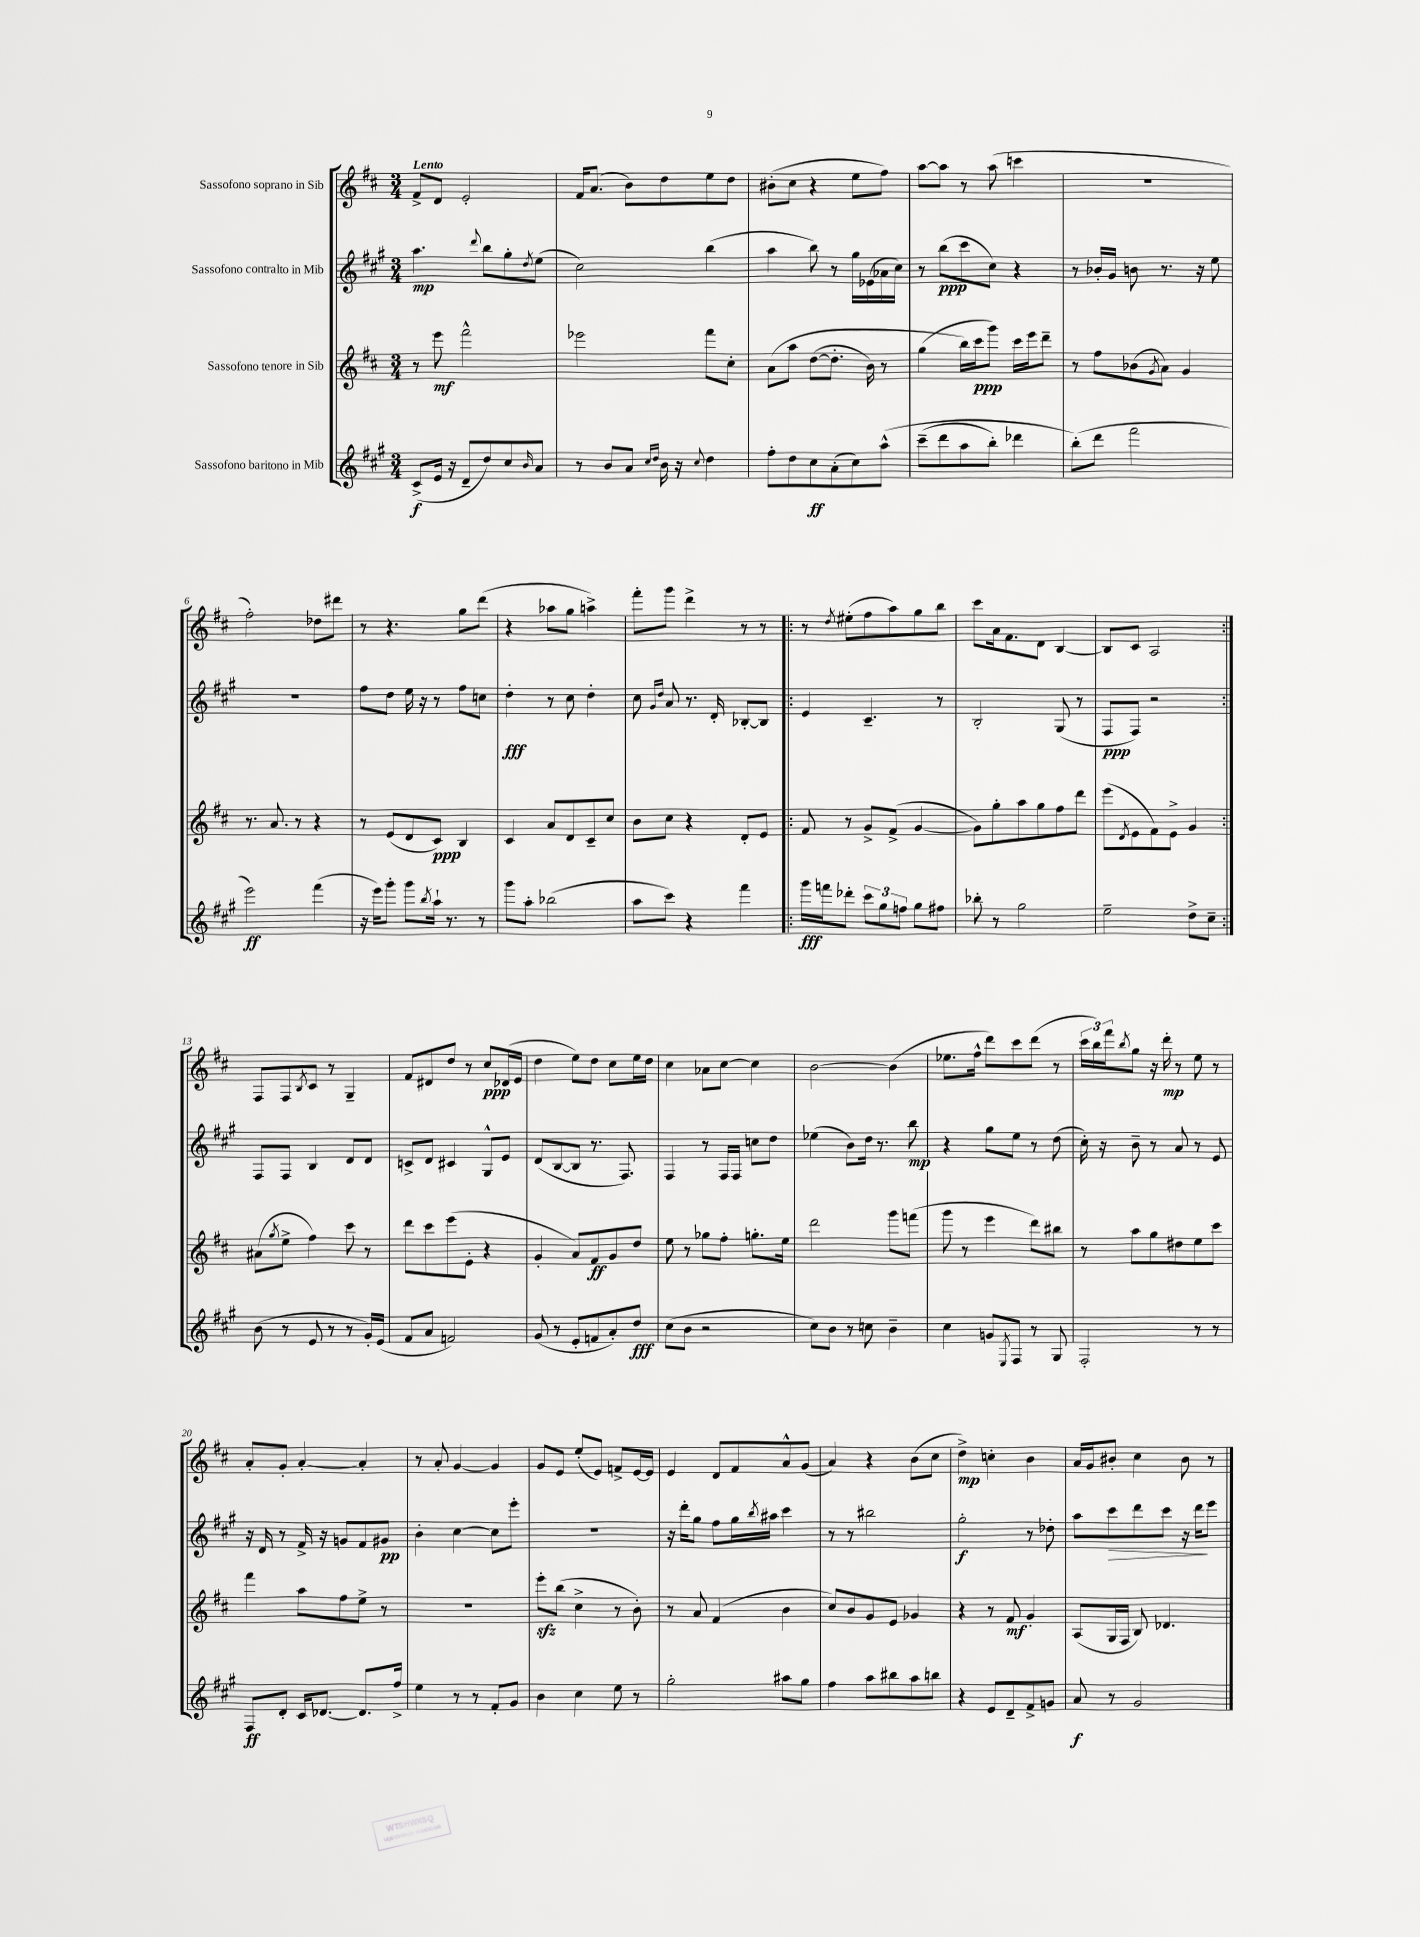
<<
\new StaffGroup <<
\new Staff = "s0" \with { instrumentName = "Sassofono soprano in Sib" } {
    \clef treble \key d \major \numericTimeSignature \time 3/4 \tempo "Lento"
    fis'8-> d'8 e'2-. |
    fis'16 a'8.( b'8) d''8 e''8 d''8 |
    bis'8-.( cis''8 r4 e''8 fis''8) |
    a''8~ a''8 r8 a''8( c'''4 |
    R2. |
    fis''2-.) des''8 dis'''8 |
    r8 r4. g''8 d'''8( |
    r4 aes''8 g''8 a''4->) |
    fis'''8-. g'''8 d'''4-> r8 r8 |
    \repeat volta 2 { r8 \acciaccatura { d''8 } eis''8-.( fis''8 a''8) g''8 b''8 |
    cis'''8 a'16 fis'8. d'8 b4~ |
    b8 cis'8 a2 | }
    fis8 fis8 \acciaccatura { b8 } cis'8 r8 g4-- |
    fis'8 dis'8 d''8 r8 cis''8\ppp des'16( e'16 |
    d''4 e''8) d''8 cis''8 e''16 d''16 |
    cis''4 aes'8 cis''8~ cis''4 |
    b'2~ b'4( |
    ees''8. fis''16-^ d'''8) cis'''8 d'''8( r8 |
    \tuplet 3/2 { cis'''16 b''16) fis'''16 } \acciaccatura { b''8 } g''8 r16 d'''16-.\mp r8 e''8 r8 |
    a'8-. g'8-. a'4~-. a'4-. |
    r8 a'8-. g'4~ g'4 |
    g'8 e'8 e''8-.( e'8) f'8-> e'16~ e'16 |
    e'4 d'8 fis'8 a'8-^ g'8( |
    a'4) r4 b'8( cis''8 |
    d''4->\mp) c''4-. b'4 |
    a'16 g'16 bis'8-. cis''4 bis'8 r8 \bar "|." |
}
\new Staff = "s1" \with { instrumentName = "Sassofono contralto in Mib" } {
    \clef treble \key a \major \numericTimeSignature \time 3/4
    a''4.\mp \appoggiatura { d'''8 } b''8 gis''8-. \acciaccatura { d''8 } e''8( |
    cis''2) b''4( |
    a''4 b''8) r8 gis''16 ees'16( aes'16 cis''16) |
    r8 b''8\ppp( cis'''8 cis''8) r4 |
    r8 bes'16-. gis'16 b'8 r8. r16 e''8 |
    R2. |
    fis''8 d''8 e''16 r16 r8 fis''8 c''8 |
    d''4-.\fff r8 cis''8 d''4-. |
    cis''8 \grace { gis'16 d''16 } a'8 r8. d'16-. bes8~-. bes8 |
    \repeat volta 2 { e'4 cis'4.-- r8 |
    b2-. gis8( r8 |
    fis8\ppp fis8) r2 | }
    fis8 fis8 b4 d'8 d'8 |
    c'8-> d'8 cis'4 gis8-^ e'8 |
    d'8( b8~ b8 r8. fis8.) |
    fis4 r8 fis16 fis16 c''8 d''8 |
    ees''4( b'8) d''16 r8. b''8\mp |
    r4 gis''8 e''8 r8 d''8( |
    cis''16-.) r16 b'8-- r8 a'8 r8 e'8 |
    r16 d'16 r8 fis'16-> r16 g'8 fis'8 gis'8\pp |
    b'4-. cis''4~ cis''8 e'''8-. |
    R2. |
    r16 d'''16-. gis''8 fis''8 gis''16 \acciaccatura { b''8 } ais''16 cis'''4 |
    r8 r8 bis''2 |
    gis''2-.\f r8 des''8-. |
    a''8 cis'''8\> d'''8 cis'''8 r16 d'''16\! e'''8 \bar "|." |
}
\new Staff = "s2" \with { instrumentName = "Sassofono tenore in Sib" } {
    \clef treble \key d \major \numericTimeSignature \time 3/4
    r8 e'''8\mf fis'''2-^ |
    ees'''2 fis'''8 cis''8-. |
    a'8\( a''8 d''8~( d''8.-. b'16) r8 |
    g''4( b''16\) cis'''16\ppp g'''8) cis'''16 e'''16 d'''8-- |
    r8 fis''8 bes'8( \acciaccatura { g'8 } a'8) g'4 |
    r8. a'8. r8 r4 |
    r8 e'8( d'8 cis'8\ppp) b4 |
    cis'4 a'8 d'8 cis'8-- cis''8 |
    b'8 cis''8 r4 d'8-. e'8 |
    \repeat volta 2 { fis'8 r8 g'8-> fis'8->( g'4~ |
    g'8) g''8-. a''8 g''8 fis''8 d'''8 |
    e'''8( \acciaccatura { d'8 } e'8 fis'8) e'8-> g'4 | }
    ais'8( \acciaccatura { g''8 } e''8-> fis''4) cis'''8 r8 |
    d'''8 cis'''8 e'''8( e'8-. r4 |
    g'4-. a'8) fis'8\ff g'8 d''8 |
    e''8 r8 ges''8 fis''8-. g''8.-. e''16 |
    d'''2 g'''8 f'''8( |
    g'''8 r8 e'''4 d'''8) bis''8 |
    r8 a''8 g''8 dis''8 e''8 cis'''8 |
    fis'''4 a''8 fis''8 e''8-> r8 |
    R2. |
    e'''8-.\sfz b''8( cis''4-> r8 b'8-.) |
    r8 a'8 fis'4( b'4 |
    cis''8) b'8 g'8 e'8 ges'4 |
    r4 r8 fis'8\mf g'4-. |
    a8( g16 fis16 b8) des'4. \bar "|." |
}
\new Staff = "s3" \with { instrumentName = "Sassofono baritono in Mib" } {
    \clef treble \key a \major \numericTimeSignature \time 3/4
    cis'8->\f( e'16 r16 d'8-- d''8) cis''8 \grace { b'16 } a'8 |
    r8 b'8 a'8 \grace { cis''16 d''16 } b'16 r16 \appoggiatura { cis''8 } d''4 |
    fis''8-. d''8 cis''8\ff a'8-.( cis''8) a''8-^\( |
    cis'''8--( d'''8 a''8 b''8-.) des'''4 |
    b''8-.(\) d'''8 fis'''2 |
    e'''2\ff) fis'''4( |
    r16 e'''16) gis'''8-. gis'''8 \acciaccatura { b''8 } a''16-! r8. r8 |
    gis'''8 a''8-. bes''2( |
    a''8 cis'''8) r4 fis'''4 |
    \repeat volta 2 { gis'''16\fff f'''16 des'''8-. \tuplet 3/2 { cis'''8 gis''8 f''8 } gis''8 fis''8 |
    bes''8-. r8 gis''2 |
    e''2-- d''8-> cis''8-- | }
    b'8( r8 e'8 r8 r8 gis'16-.) e'16( |
    fis'8 a'8 f'2) |
    gis'8( r8 e'8-. f'8 a'8-.) d''8\fff |
    cis''8( b'8 r2 |
    cis''8) b'8 r8 c''8 b'4-- |
    cis''4 g'8 \acciaccatura { e8 } fis8 r8 gis8 |
    fis2-. r8 r8 |
    fis8\ff d'8-. cis'16 des'8.~ des'8. fis''16-> |
    e''4 r8 r8 fis'8-. gis'8 |
    b'4 cis''4 e''8 r8 |
    gis''2-. ais''8 gis''8 |
    fis''4 a''8 bis''8 a''8 b''8 |
    r4 e'8 d'8-- fis'8-> g'8 |
    a'8\f r8 gis'2 \bar "|." |
}
>>
>>
